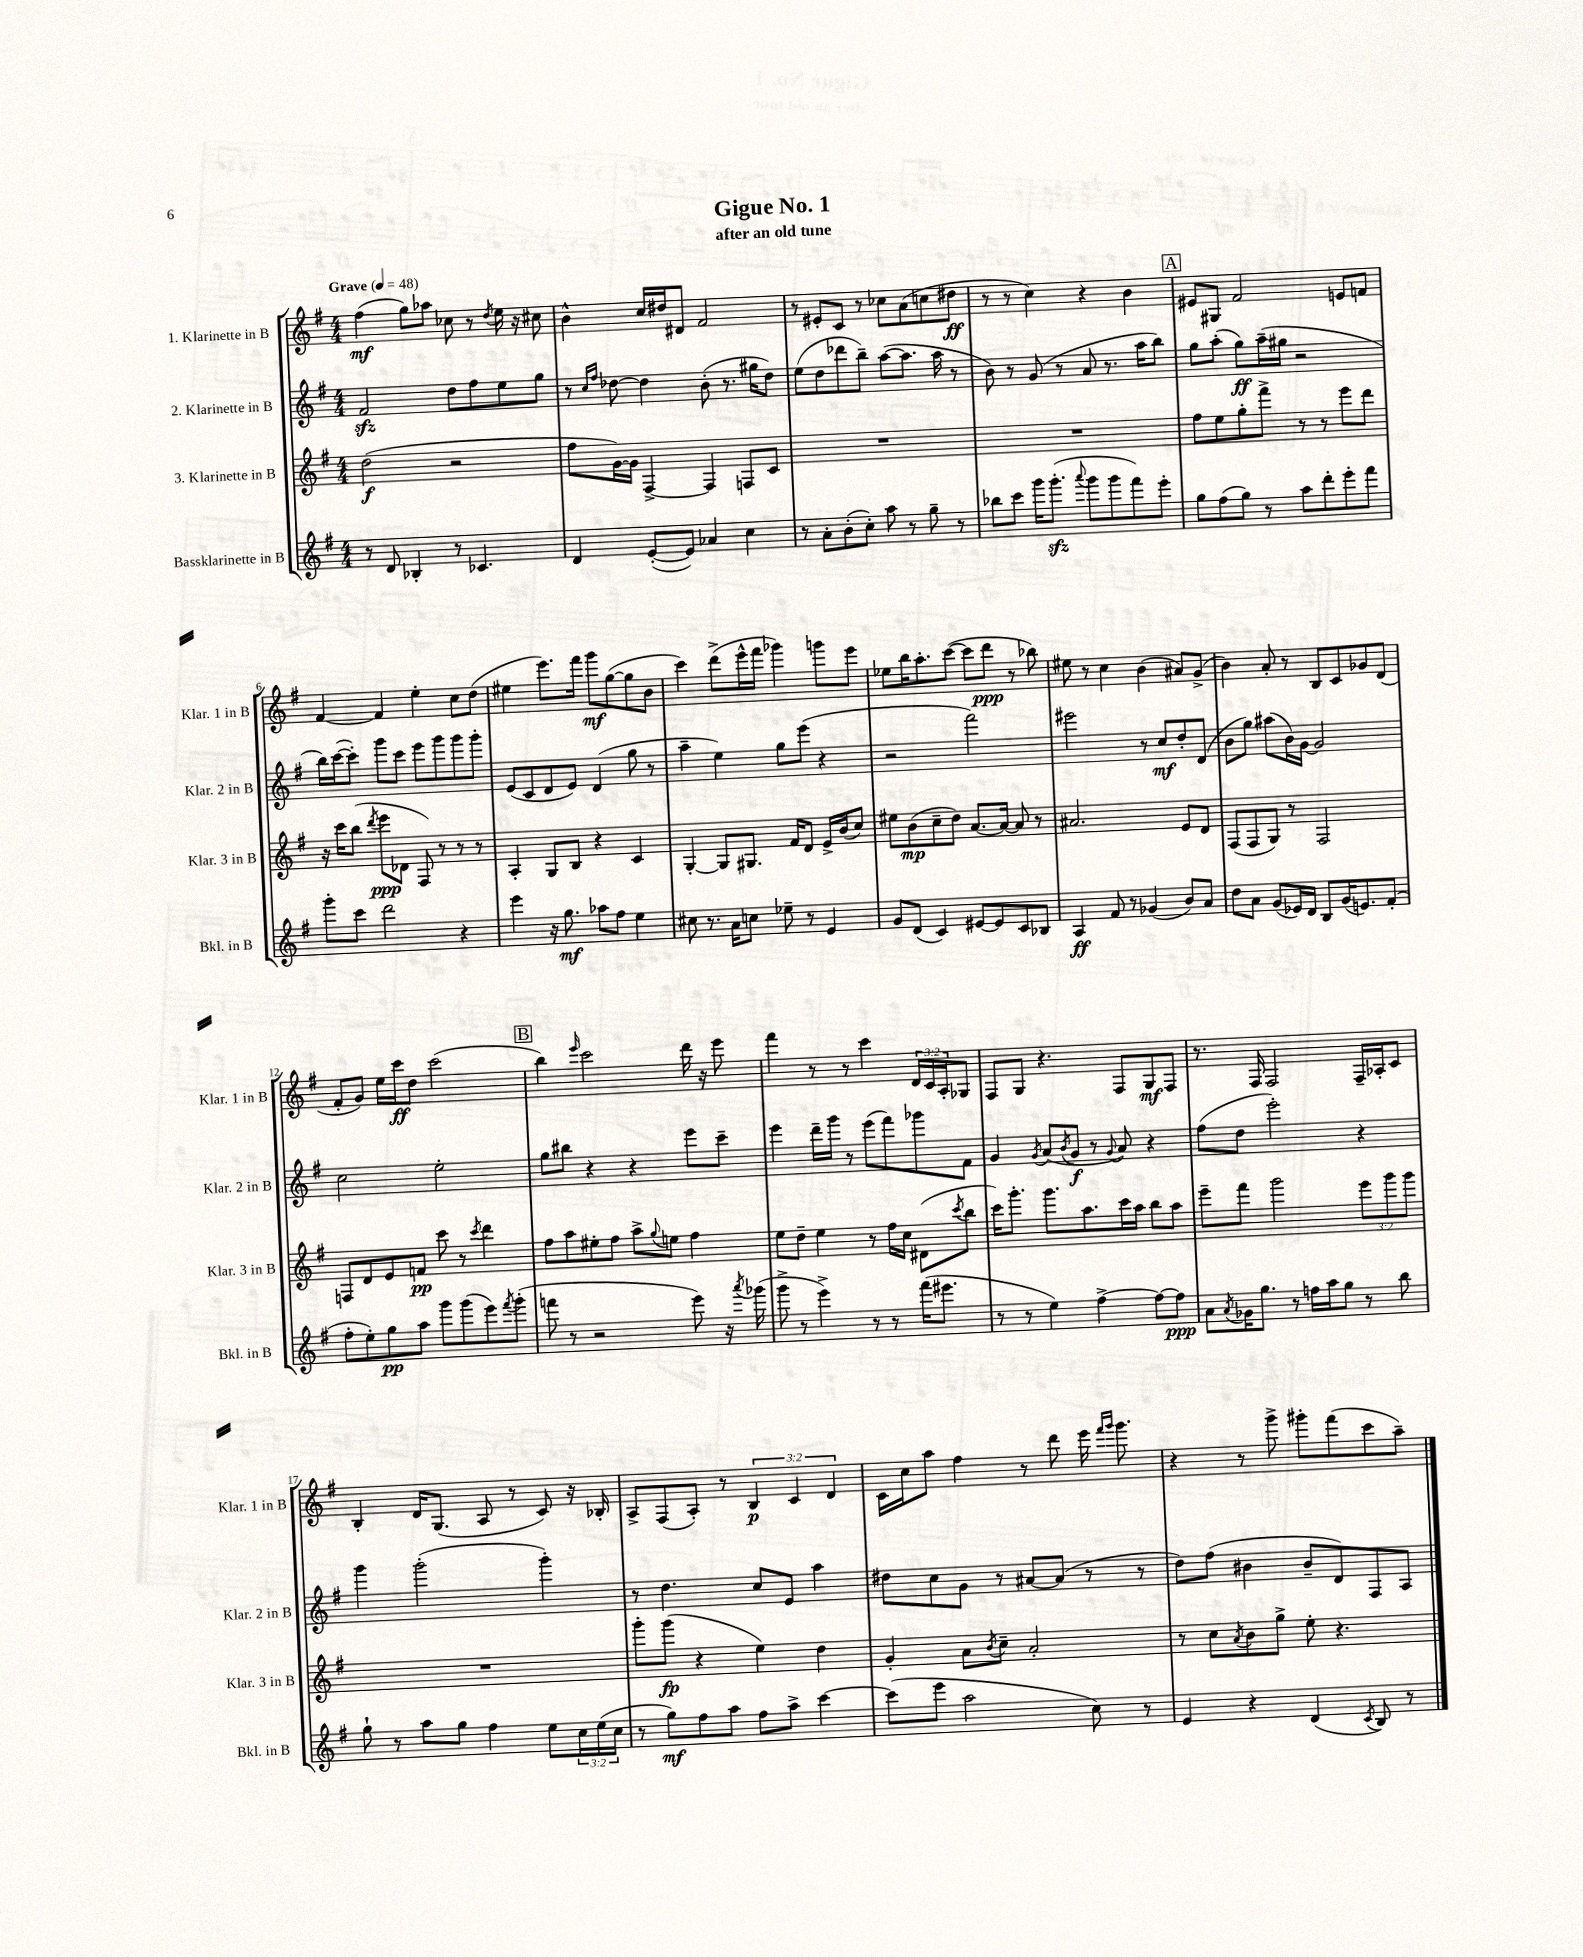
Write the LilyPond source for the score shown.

\header { title = "Gigue No. 1" subtitle = "after an old tune" }
<<
\new StaffGroup <<
\new Staff = "s0" \with { instrumentName = "1. Klarinette in B" shortInstrumentName = "Klar. 1 in B" } {
    \clef treble \key g \major \numericTimeSignature \time 4/4 \override Staff.TupletNumber.text = #tuplet-number::calc-fraction-text \tempo "Grave" 4 = 48
    fis''4\mf( g''8) aes''8 ces''8 r8 \acciaccatura { d''8 } e''16 r16 cis''8 |
    b'4-^ c''16 dis''16 dis'8 fis'2 |
    r8 eis'8-. c'8 r8 ces''8 a'8( c''8 dis''8\ff |
    r8 r8 c''4) r4 b'4 |
    \mark \markup { \box "A" } eis'8 gis8 fis'2 e'8 f'8 |
    fis'4~ fis'4 e''4-. c''8 d''8( |
    eis''4 e'''8.) fis'''16 g'''8\mf g''8~( g''8 b'8 |
    c'''4) d'''8->( e'''16-^ fis'''16 ges'''4) g'''8 e'''8 |
    ees''8 b''16 a''8.-. c'''8~( c'''8 d'''8\ppp r8 bes''8) |
    eis''8 r8 c''4 b'4( ais'8) g'8->( |
    b'4) a'8-. r8 b8 c'8 ges'8 d'8( |
    fis'8-. g'8) e''16 c'''16\ff d''8 c'''2( |
    \mark \markup { \box "B" } b''4) \grace { e'''16 } c'''2 d'''16 r16 e'''8 |
    fis'''4 r8 r8 c'''4 \tuplet 3/2 { d'16 c'16 a16-. } ges8 |
    fis8 g8 r4. fis8 g8\mf fis8 |
    r8. fis16 fis2 fis16-- aes16-. c'8 |
    b4-. d'16 g8.( a8 r8 c'8) r16 bes16-. |
    a8-> fis8( a8-.) r8 \tuplet 3/2 { b4\p c'4 d'4 } |
    c'16 c''16 a''8 fis''4 r8 d'''8 e'''16 \grace { fis'''16 g'''16 } g'''8. |
    r4 r8 g'''8-> gis'''8-. fis'''8( c'''8 a''8--) \bar "|." |
}
\new Staff = "s1" \with { instrumentName = "2. Klarinette in B" shortInstrumentName = "Klar. 2 in B" } {
    \clef treble \key g \major \numericTimeSignature \time 4/4
    fis'2\sfz d''8 fis''8 e''8 g''8 |
    r8 \grace { c''16 fis''16 } des''8~ des''4 b'8-.( r8. gis''16 des''8) |
    e''8( d''8 des'''8 b''8--) a''8~( a''8. a''16 r8 |
    b'8) r8 g'8( r8 a'8 r8. a''16 b''8) |
    \mark \markup { \box "A" } g''8 a''8-.( g''8\ff) a''16--( gis''16 r2 |
    b''16) c'''16~( c'''8-.) g'''8 c'''8 e'''8 g'''8 g'''8 g'''8-. |
    e'8( c'8 d'8 e'8) d'4( g''8 r8 |
    a''4-- e''4) g''8 e'''8( r4 |
    r2 fis'''2) |
    eis'''2 r8 c''8\mf d''8-. d'8( |
    b'8 g''8) ais''8( b'16) g'16~ g'2 |
    c''2 e''2-. |
    \mark \markup { \box "B" } g''8 bis''8 r4 r4 e'''8 c'''8-- |
    e'''4 d'''16-- g'''16 r8 e'''8( fis'''8) ges'''8 fis'8 |
    g'4 \acciaccatura { g'8 } a'8( \acciaccatura { b'8 } g'8\f r8 \appoggiatura { g'8 } a'8) r4 |
    fis''8( d''8 e'''2-.) r4 |
    g'''4 g'''2-.( g'''4-.) |
    r8 d''4. c''8 e'8 a''4 |
    dis''8 c''8 g'8 r8 ais'8~ ais'8( r8 r8 |
    d''8) fis''8( bis'4 bis'8-- d'8) fis8 a8 \bar "|." |
}
\new Staff = "s2" \with { instrumentName = "3. Klarinette in B" shortInstrumentName = "Klar. 3 in B" } {
    \clef treble \key g \major \numericTimeSignature \time 4/4 \override Staff.TupletNumber.text = #tuplet-number::calc-fraction-text
    d''2\f( r2 |
    fis''8 g'16~) g'16 fis4~-> fis4 f8 c'8 |
    R1 |
    R1 |
    \mark \markup { \box "A" } fis''8 e''8 g''8-. fis'''8-> r8 r8 e'''8 d'''8 |
    r16 c'''16 b''8( \acciaccatura { d'''8 } e'''8\ppp des'8 fis8) r8 r8 r8 |
    a4-. g8 b8 r4 c'4 |
    g4~-. g8 gis8. fis'16 d'8 e'16-> b'16( c''8) |
    eis''8 b'8\mp( c''8-- d''8) a'8.~ a'16~ a'8 r8 |
    ais'2. e'8 d'8 |
    fis8( fis8 g8) r8 fis2 |
    f8 d'8 e'8 f'8\pp c'''8 r8 \acciaccatura { c'''8 } d'''4 |
    \mark \markup { \box "B" } fis''8 a''8 eis''8-. fis''8 a''8-> \appoggiatura { g''8 } e''8 fis''4 |
    e''8 d''8-- e''4 r8 fis''16 c''16 dis'8( \acciaccatura { c'''8 } b''8 |
    c'''16) g'''8.-. g'''8. a''8. c'''16 a''16 b''8 a''8 |
    e'''8-- fis'''8 g'''2 \tuplet 3/2 { e'''8 g'''8 g'''8 } |
    R1 |
    g'''8-. g'''8\fp( r4 e''4) d''4 |
    g'4-. a'8 \acciaccatura { b'8 } c''8-- a'2-. |
    r8 c''8 \acciaccatura { a'8 } b'8 g''8-> e''8-. r4. \bar "|." |
}
\new Staff = "s3" \with { instrumentName = "Bassklarinette in B" shortInstrumentName = "Bkl. in B" } {
    \clef treble \key g \major \numericTimeSignature \time 4/4 \override Staff.TupletNumber.text = #tuplet-number::calc-fraction-text
    r8 d'8 bes4-. r8 ces'4. |
    d'4 e'8~-.( e'8) aes'4 c''4 |
    r8 a'8-. b'8-.( c''8-.) a''8 r8 g''8-- r8 |
    bes''8 c'''8 g'''16 g'''8.-.\sfz( \appoggiatura { a'''8 } g'''8 g'''8 fis'''8) e'''8-. |
    \mark \markup { \box "A" } g''8 fis''8( g''8) r8 a''8 d'''8-. e'''8-. fis'''8 |
    g'''8-. c'''8 d'''2 r4 |
    e'''4 r16 g''8.\mf aes''8 fis''8 e''4 |
    cis''8 r8. a'16 c''8 ees''8-- r8 e'4 |
    g'8 d'8( c'4) eis'8~ eis'8 c'8 bes8 |
    a4\ff fis'8 r8 ges'4( b'8) a'8 |
    d''8 a'8 g'8( ees'16) d'16 b8 g'16( e'8.) fis'8-.( |
    fis''8-. e''8-.) g''8\pp a''8 g'''8 g'''8( e'''8) \acciaccatura { fis'''8 } g'''8-.( |
    \mark \markup { \box "B" } f'''8 r8 r2 e'''8) r16 \acciaccatura { a'''8 } ges'''16( |
    g'''8-> r8 e'''4->) r8 r8 fis'''16( eis'''8. |
    r8 r8 e''4) fis''4~-> fis''8~ fis''8\ppp |
    a'8 \acciaccatura { a'8 } ges'16 g''8. r8 f''16 a''16 g''8 r8 b''8 |
    g''8-! r8 a''8 g''8 fis''4 e''8 \tuplet 3/2 { c''16 e''16( c''16 } |
    r8 g''8\mf) fis''8 a''8 fis''8 a''8-> c'''4~ |
    c'''8( e'''8 a''2 c''8) r8 |
    e'4 r4 d'4( \acciaccatura { c'8 } b8) r8 \bar "|." |
}
>>
>>
